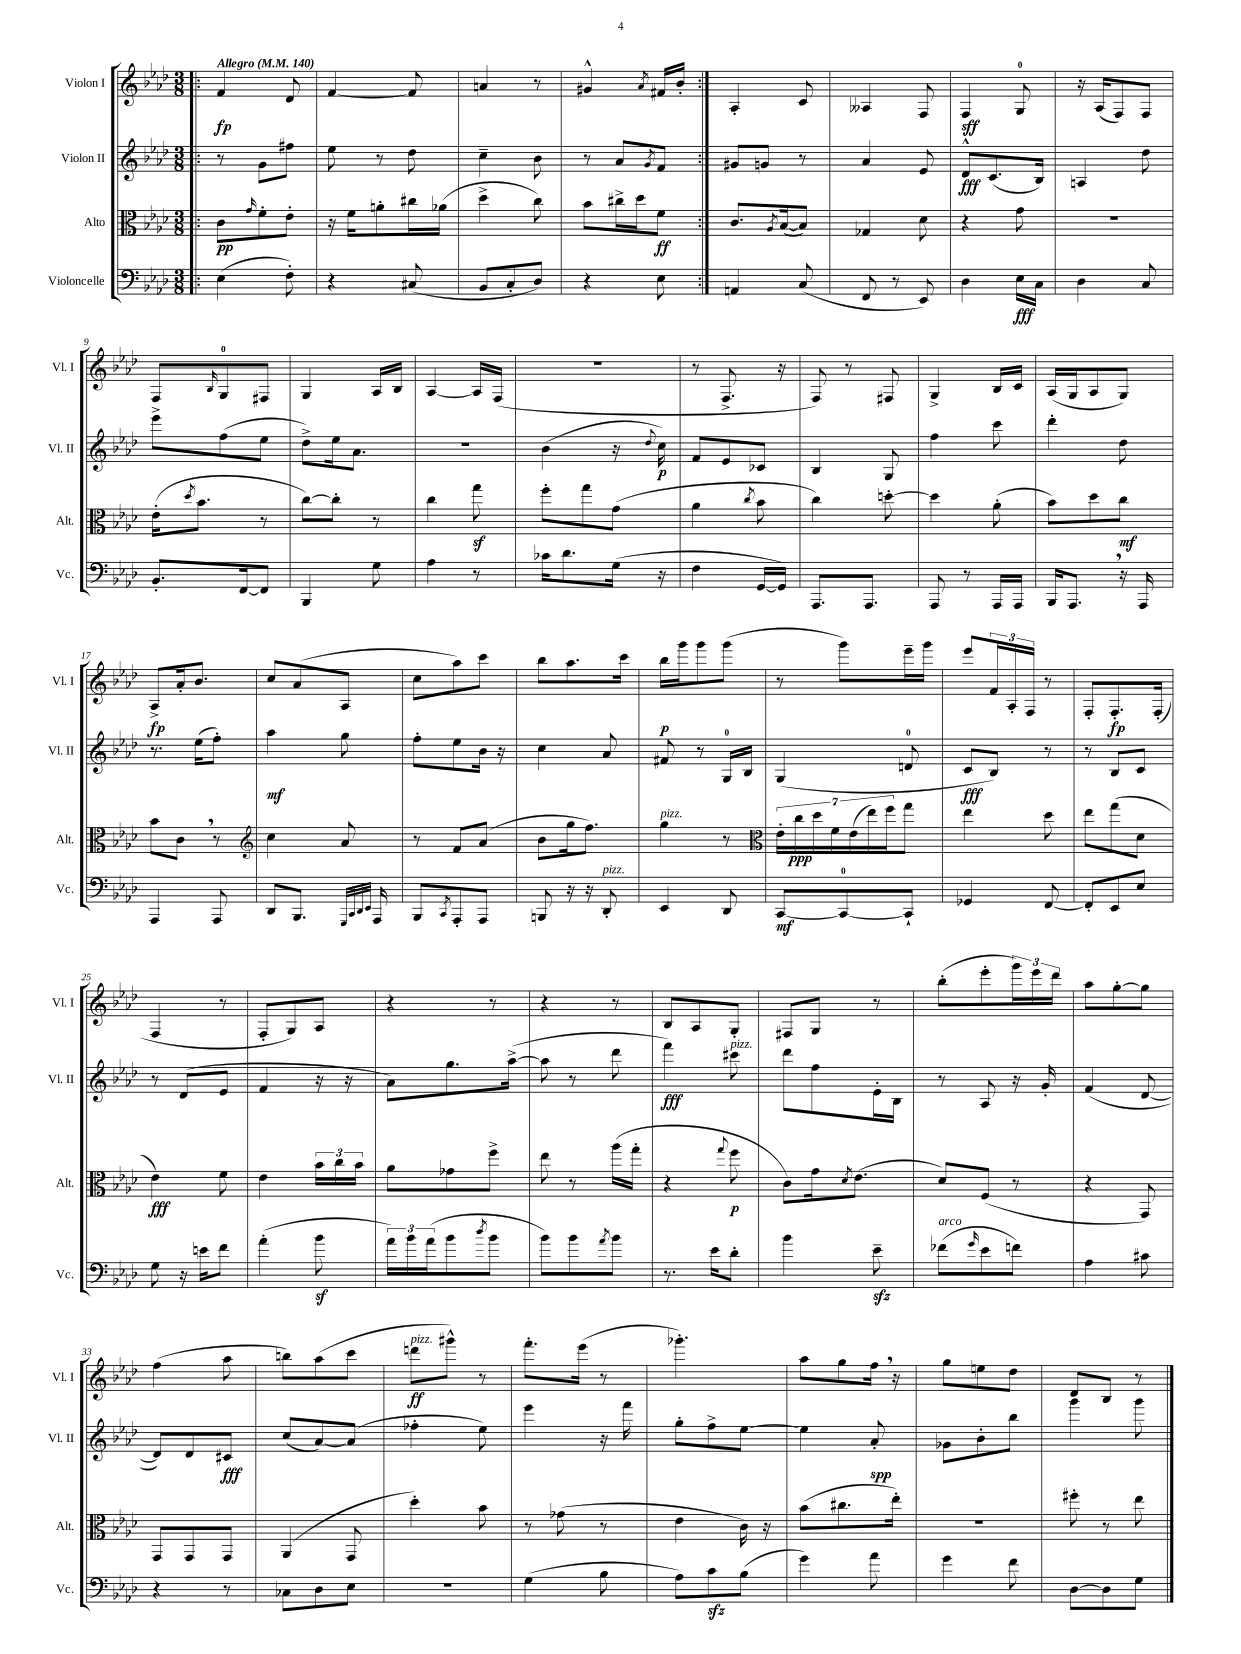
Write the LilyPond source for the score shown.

<<
\new StaffGroup <<
\new Staff = "s0" \with { instrumentName = "Violon I" shortInstrumentName = "Vl. I" } {
    \clef treble \key aes \major \numericTimeSignature \time 3/8 \tempo "Allegro" 4 = 140
    \repeat volta 2 { \bar ".|:" f'4\fp des'8 |
    f'4~ f'8 |
    a'4 r8 |
    gis'4-^ \acciaccatura { aes'8 } fis'16 bes'16-. | }
    aes4-. c'8 |
    aeses4 f8 |
    f4\sff g8-0 |
    r16 aes16( f8) f8 |
    f8 \grace { bes16 } g8-0 fis8 |
    g4 aes16 bes16 |
    aes4~ aes16 f16( |
    R4. |
    r8 f8.-> r16 |
    f8) r8 fis8 |
    g4-> bes16 c'16 |
    aes16( g16 aes8 g8) |
    aes8->\fp aes'16-. bes'8. |
    c''8 aes'8( aes8 |
    c''8 aes''8) c'''8 |
    bes''8 aes''8. c'''16 |
    bes''16\p g'''16 g'''8 g'''8( |
    r8 g'''8) ees'''16-- g'''16 |
    ees'''8 \tuplet 3/2 { f'16 aes16-. f16 } r8 |
    f8-. f8.-.\fp f16-.( |
    f4 r8 |
    f8-. g8) aes8 |
    r4 r8 |
    r4 r8 |
    bes8 aes8 g8-. |
    fis8 g8 r8 |
    bes''8-.( ees'''8-. \tuplet 3/2 { g'''16) ees'''16 des'''16 } |
    aes''8 g''8~-. g''8 |
    f''4( aes''8 |
    b''8) aes''8( c'''8 |
    d'''8\ff^\markup { \italic "pizz." } gis'''8-^) r8 |
    f'''8.-. ees'''16( r8 |
    ges'''4.-.) |
    aes''8 g''8 f''16 \breathe r16 |
    g''8 e''8 des''8 |
    des'8 bes8 r8 \bar "|." |
}
\new Staff = "s1" \with { instrumentName = "Violon II" shortInstrumentName = "Vl. II" } {
    \clef treble \key aes \major \numericTimeSignature \time 3/8
    \repeat volta 2 { \bar ".|:" r8 g'8 fis''8 |
    ees''8 r8 des''8 |
    c''4-- bes'8 |
    r8 aes'8 \acciaccatura { g'8 } f'8 | }
    gis'8 g'8 r8 |
    aes'4 ees'8 |
    des'8-^\fff c'8.( bes16) |
    a4 des''8 |
    ees'''8-> f''8( ees''8 |
    des''8->) ees''16 aes'8. |
    r4. |
    bes'4( r16 \appoggiatura { des''8 } c''16\p) |
    f'8 ees'8 ces'8 |
    bes4 g8 |
    f''4 c'''8 |
    des'''4-. des''8 |
    r8. ees''16( f''8-.) |
    aes''4\mf g''8 |
    f''8-. ees''8 bes'16 r16 |
    c''4 aes'8 |
    fis'8 r8 g16-0 bes16 |
    g4( d'8-0 |
    c'8\fff bes8) r8 |
    r8 bes8 c'8 |
    r8 des'8( ees'8 |
    f'4 r16 r16 |
    aes'8) g''8. aes''16~->( |
    aes''8 r8 des'''8 |
    f'''4\fff) cis'''8^\markup { \italic "pizz." } |
    des'''8 f''8 ees'16-. bes16 |
    r8 aes8 r16 g'16-. |
    f'4( des'8~ |
    des'8) des'8 cis'8\fff |
    c''8( aes'8~) aes'8( |
    fes''4-. ees''8) |
    ees'''4 r16 f'''16 |
    g''8-. f''8-> ees''8~ |
    ees''4 aes'8-.\spp |
    ges'8 bes'8-. bes''8 |
    g'''4 g'''8 \bar "|." |
}
\new Staff = "s2" \with { instrumentName = "Alto" shortInstrumentName = "Alt." } {
    \clef alto \key aes \major \numericTimeSignature \time 3/8
    \repeat volta 2 { \bar ".|:" c'8\pp \grace { g'16 } f'8-. ees'8-. |
    r16 f'16 a'8-. cis''16 aes'16( |
    des''4-> c''8) |
    bes'8 cis''16-> des''16 f'8\ff | }
    c'8. \acciaccatura { aes8 } bes16~( bes8) |
    ges4 des'8 |
    r4 g'8 |
    r4. |
    ees'16-.( \acciaccatura { des''8 } bes'8. r8 |
    c''8~) c''8-. r8 |
    c''4 g''8\sf |
    f''8-. g''8 g'8( |
    aes'4 \acciaccatura { c''8 } bes'8 |
    c''4) d''8~-. |
    d''4 aes'8-.( |
    bes'8) des''8 c''8\mf |
    bes'8 c'8 \breathe r8 |
    \clef treble c''4 aes'8 |
    r8 f'8 aes'8( |
    bes'8 g''16 f''8.) |
    g''4^\markup { \italic "pizz." } r8 |
    \clef alto \tuplet 7/4 { ees'16-. c''16\ppp des''16 f'16 ees'16( ees''16) f''16 } g''8 |
    ees''4 des''8 |
    ees''8 g''8( des'8 |
    ees'4\fff) f'8 |
    ees'4 \tuplet 3/2 { bes'16 c''16 bes'16 } |
    aes'8 ges'8 f''8-> |
    ees''8 r8 aes''16( g''16-. |
    r4 \appoggiatura { g''8 } f''8\p |
    c'8) g'16 \acciaccatura { des'8 } ees'8.( |
    des'8) f8( r8 |
    r4 g,8) |
    g,8 g,8 g,8 |
    aes,4( g,8 |
    des''4-.) bes'8 |
    r8 ges'8( r8 |
    ees'4 c'16) r16 |
    bes'8( cis''8. ees''16-.) |
    R4. |
    fis''8-. r8 ees''8 \bar "|." |
}
\new Staff = "s3" \with { instrumentName = "Violoncelle" shortInstrumentName = "Vc." } {
    \clef bass \key aes \major \numericTimeSignature \time 3/8
    \repeat volta 2 { \bar ".|:" ees4( f8-.) |
    r4 cis8( |
    bes,8 c8-. des8) |
    r4 ees8 | }
    a,4 c8( |
    f,8 r8 ees,8) |
    des4 ees16\fff c16 |
    des4 c8 |
    bes,8.-. f,16~ f,8 |
    bes,,4 g8 |
    aes4 r8 |
    ces'16 des'8. g16( r16 |
    f4 g,16~ g,16) |
    aes,,8. aes,,8. |
    aes,,8 r8 aes,,16 aes,,16 |
    bes,,16 aes,,8. \breathe r16 aes,,16 |
    aes,,4 aes,,8 |
    des,8 bes,,8. \grace { g,,32 c,32 des,32 ees,32 } aes,,16 |
    bes,,8 \acciaccatura { c,8 } aes,,8-. aes,,8 |
    b,,8 r16 r16 des,8-.^\markup { \italic "pizz." } |
    ees,4 des,8 |
    c,8~\mf c,8-0~ c,8-! |
    ges,4 f,8~ |
    f,8-. ees,8 ees8 |
    g8 r16 e'16 f'8 |
    aes'4-.( bes'8\sf |
    \tuplet 3/2 { aes'16) bes'16 aes'16( } bes'8 \acciaccatura { des''8 } bes'8 |
    bes'8) bes'8 \acciaccatura { aes'8 } bes'8 |
    r8. ees'16 des'8-. |
    bes'4 ees'8--\sfz |
    fes'8^\markup { \italic "arco" }( \grace { g'16 } ees'8 f'8) |
    aes4 cis'8 |
    r4 r8 |
    ces8 des8 ees8 |
    r4. |
    g4( bes8 |
    aes8) c'8\sfz bes8( |
    g'4) aes'8 |
    g'4 f'8 |
    des8~ des8 g8 \bar "|." |
}
>>
>>
